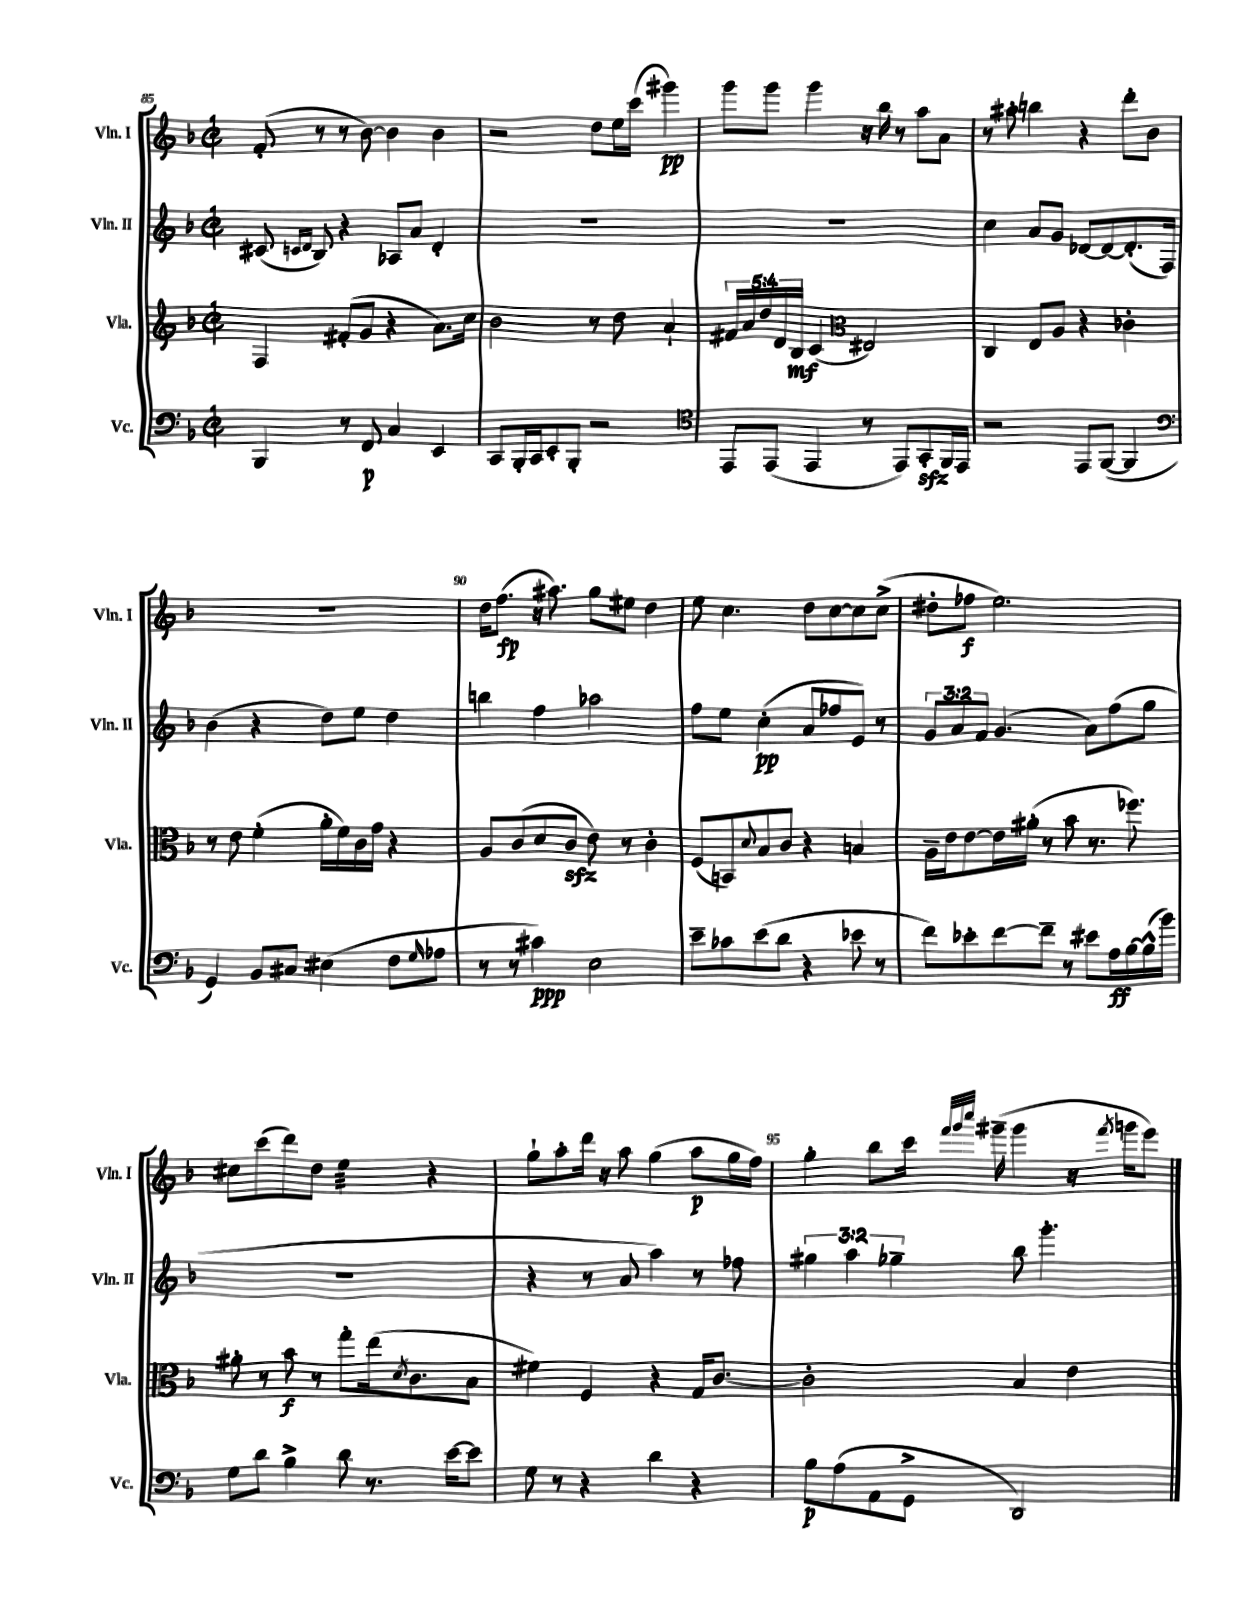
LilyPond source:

<<
\new StaffGroup <<
\new Staff = "s0" \with { instrumentName = "Vln. I" shortInstrumentName = "Vln. I" } {
    \clef treble \key f \major \defaultTimeSignature \time 2/2
    f'8-.( r8 r8 bes'8~) bes'4 bes'4 |
    r2 d''8 e''16 c'''16( gis'''4\pp) |
    g'''8 g'''8 g'''4 r16 bes''16 r8 a''8 a'8 |
    r8 ais''8-. b''4 r4 d'''8-. bes'8 |
    R1 |
    d''16 f''8.\fp( r16 ais''8.) g''8 eis''8 d''4 |
    e''8 c''4. d''8 c''8~ c''8 c''8->( |
    dis''8-. fes''8\f e''2.) |
    cis''8 c'''8( d'''8) d''8 e''4:32 r4 |
    g''8-! a''8-. d'''16 r16 a''8 g''4( a''8\p g''16 f''16) |
    g''4-. bes''8 c'''16 \grace { f'''32 g'''32 c''''32 } gis'''16--( gis'''4 r16 \acciaccatura { f'''8 } g'''16 e'''8) \bar "|." |
}
\new Staff = "s1" \with { instrumentName = "Vln. II" shortInstrumentName = "Vln. II" } {
    \clef treble \key f \major \defaultTimeSignature \time 2/2 \override Staff.TupletNumber.text = #tuplet-number::calc-fraction-text
    cis'8( \grace { c'16 d'16 } bes8) r4 aes8 a'8 d'4-. |
    R1 |
    R1 |
    c''4 a'8 g'8 des'8~ des'8~ des'8.-.( f16) |
    bes'4( r4 d''8) e''8 d''4 |
    b''4 f''4 aes''2 |
    f''8 e''8 c''4-.\pp( a'8 fes''8 e'8) r8 |
    \tuplet 3/2 { g'8 a'8 f'8 } g'4.( a'8) f''8( g''8 |
    R1 |
    r4 r8 a'8 a''4) r8 fes''8 |
    \tuplet 3/2 { gis''4 a''4 ges''4-- } bes''8 g'''4.-. \bar "|." |
}
\new Staff = "s2" \with { instrumentName = "Vla." shortInstrumentName = "Vla." } {
    \clef treble \key f \major \defaultTimeSignature \time 2/2 \override Staff.TupletNumber.text = #tuplet-number::calc-fraction-text
    f4 fis'8-.( g'8 r4 a'8.) c''16 |
    bes'2 r8 d''8 a'4-! |
    \tuplet 5/4 { fis'16 a'16 d''16 d'16 bes16\mf } c'4( \clef alto eis2) |
    c4 e8 a8 r4 ces'4-. |
    r8 e'8 f'4-.( a'16-. f'16) c'16 g'16 r4 |
    a8 c'8( d'8 c'8\sfz e'8) r8 c'4-. |
    f8( b,8) \appoggiatura { d'8 } bes8 c'8 r4 b4 |
    a16-- e'16 e'8~ e'16 ais'16-.( r8 bes'8 r8. fes''8.) |
    ais'8-. r8 bes'8\f r8 g''8-. e''16( \acciaccatura { d'8 } c'8. bes8 |
    fis'4) f4 r4 g16 c'8.~ |
    c'2-. bes4 e'4 \bar "|." |
}
\new Staff = "s3" \with { instrumentName = "Vc." shortInstrumentName = "Vc." } {
    \clef bass \key f \major \defaultTimeSignature \time 2/2
    bes,,4 r8 f,8\p c4 e,4 |
    c,8 bes,,16-. c,16 e,8-. bes,,8-. r2 |
    \clef tenor e,8 e,8( e,4 r8 e,8) g,8-.\sfz f,16 e,16 |
    r2 e,8 f,8~( f,4 |
    \clef bass g,4) bes,8 cis8 eis4( f8 \grace { g16 } aes8 |
    r8 r8 cis'4\ppp) e2 |
    e'8-- ces'8 e'8( d'8 r4 ees'8 r8 |
    f'8) ees'8-. f'8~ f'8-- r8 eis'8 a16\ff bes16~ bes16-^( bes'16) |
    g8 d'8 bes4-> d'8 r8. e'16~ e'8 |
    g8 r8 r4 d'4 r4 |
    bes8\p a8( a,8 g,8-> d,2) \bar "|." |
}
>>
>>
\layout { \context { \Score currentBarNumber = #85 \override BarNumber.break-visibility = ##(#f #t #t) barNumberVisibility = #(every-nth-bar-number-visible 5) } }
